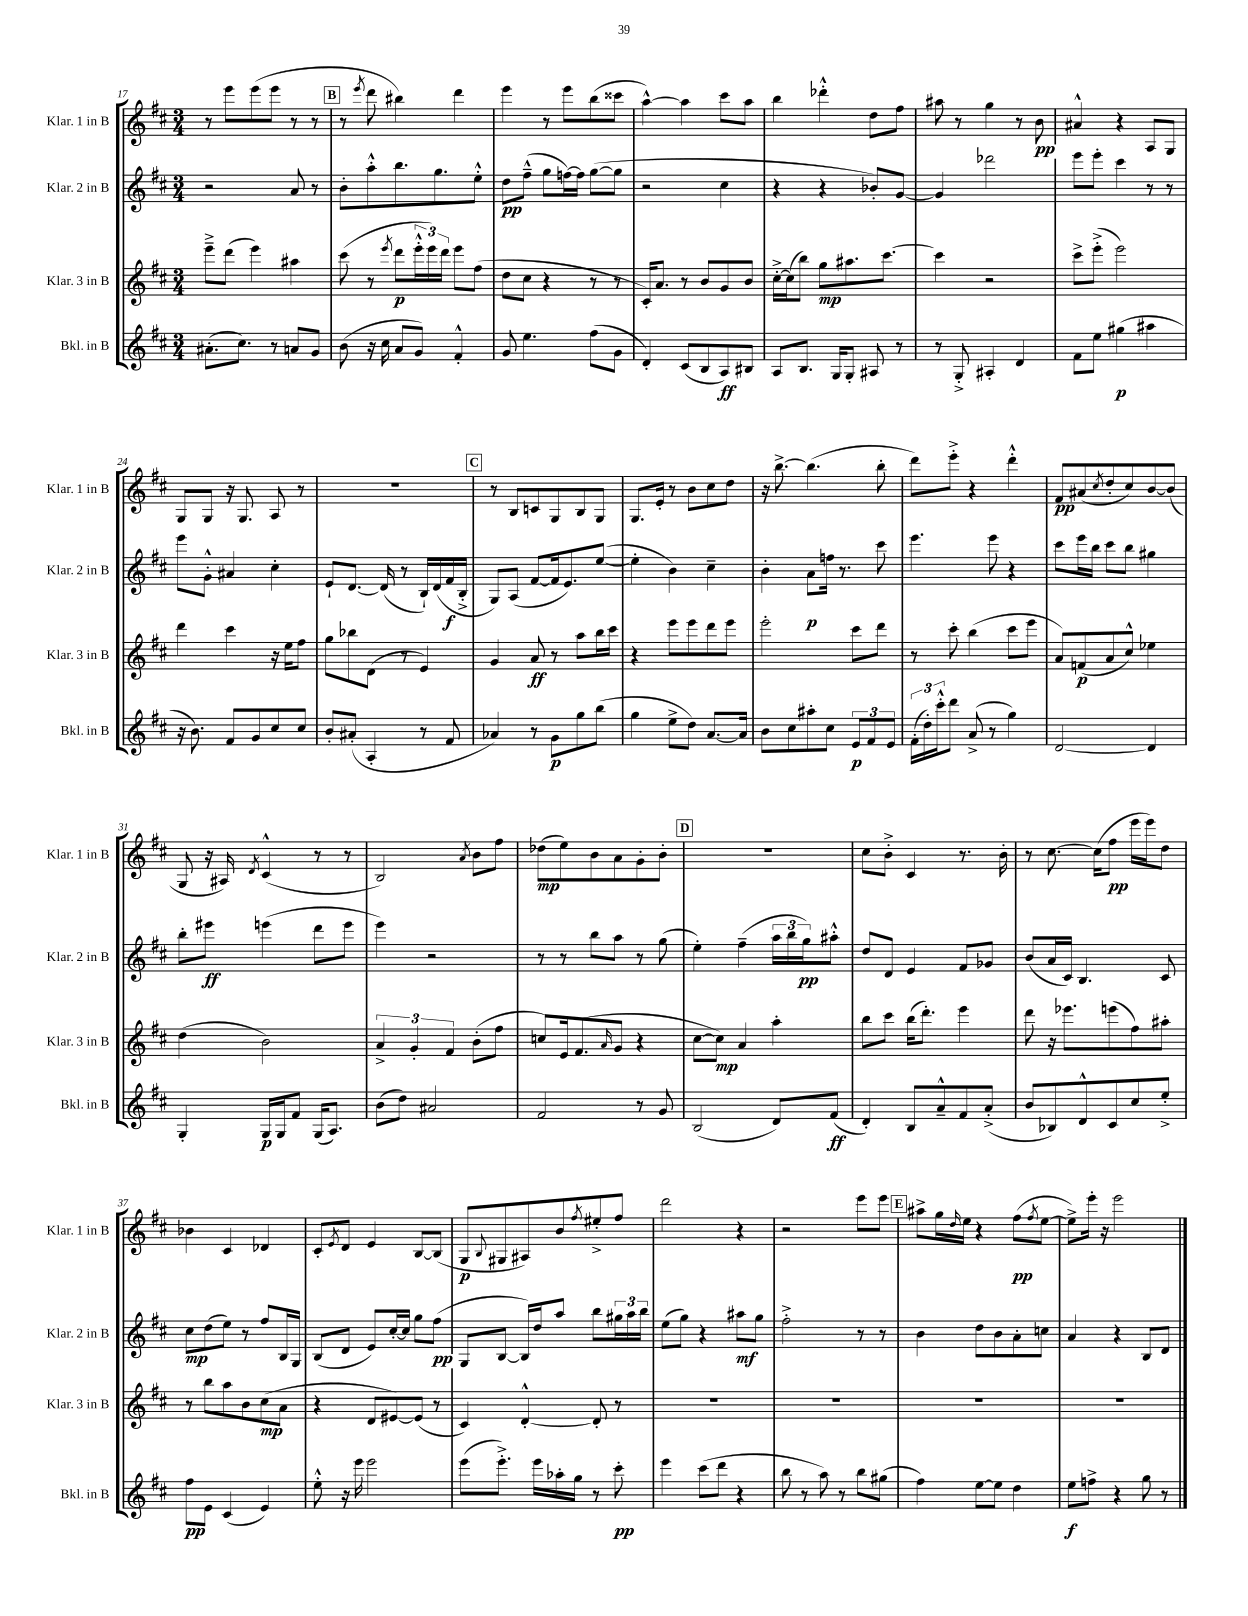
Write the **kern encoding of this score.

**kern	**kern	**kern	**kern
*staff4	*staff3	*staff2	*staff1
*clefG2	*clefG2	*clefG2	*clefG2
*k[f#c#]	*k[f#c#]	*k[f#c#]	*k[f#c#]
*M3/4	*M3/4	*M3/4	*M3/4
(8.a#'\L	8eee~^\L	2r	8r
.	(8ddd\J	.	8eee\L
8.cc#\J)	.	.	.
.	4eee\)	.	(8eee\
8r	.	.	8eee\J
8a/L	4aa#\	8a/	8r
8g/J	.	8r	8r
=	=	=	=
(8b\	(8ccc#\	8b'\L	8r
.	.	.	8qeee/
16r	8r	8aa'^^\	8ddd\
16cc#\	.	.	.
.	8qeee/	.	.
8a/L	8ddd\L	8.bb\	4bb#\)
8g/J)	24eee'^^\L	.	.
.	24eee\)	.	.
.	.	8.gg\	.
.	24ddd\JJ	.	.
4f#'^^/	8eee\L	.	4ddd\
.	(8ff#\J	8ee'^^\J	.
=	=	=	=
8g/	8dd\L	8dd\L	4eee\
4.ee\	8cc#\J	(8ff#~^^\J	.
.	4r	8gg\L	8r
.	.	[16ff\L)	8eee\L
.	.	16ff\]JJ	.
(8ff#\L	8r	([8gg\L	(8bb\
8g\J	8r	8gg\]J	8ccc##\J
=	=	=	=
4d'/)	16c#'/LK)	2r	[4aa^^\)
.	8.a/J	.	.
(8c#/L	8r	.	4aa\]
8B/	8b/L	.	.
8A/)	8g/	4cc#\	8ccc#\L
8B#/J	8b/J	.	8aa\J
=	=	=	=
8A/L	[16cc#'^\LL	4r	4bb\
.	(16cc#\]J	.	.
8.B/J	8bb\J)	.	.
.	8gg\L	4r	4ddd-'^^\
16G/LK	.	.	.
8G'/J	8.aa#\	.	.
8A#/	.	8b-'/L)	8dd\L
.	[8.ccc#\J	.	.
8r	.	[8g/J	8ff#\J
=	=	=	=
8r	4ccc#\]	4g/]	8aa#\
8G'^/	.	.	8r
4A#'/	2r	2ddd-\	4gg\
4d/	.	.	8r
.	.	.	8b\
=	=	=	=
8f#\L	8ccc#^\L	8eee\L	4a#^^/
8ee\J	(8eee'^\J	8eee'\J	.
(4gg#\	2eee\)	4ccc#\	4r
4aa#\	.	8r	8A/L
.	.	8r	8G/J
=	=	=	=
16r	4ddd\	8eee\L	8G/L
8.b\)	.	.	.
.	.	8g'^^\J	8G/J
8f#/L	4ccc#\	4a#/	16r
.	.	.	8.G/
8g/	.	.	.
8cc#/	16r	4cc#'\	8A/
.	16ee\LK	.	.
8cc#/J	8ff#\J	.	8r
=	=	=	=
8b'/L	8gg\L	8e`/L	2.r
(8a#'/J	8bb-\	[8.d/J	.
4A'/	(8d\J	.	.
.	.	(16d/]	.
.	8r	8r	.
8r	4e/)	16B`/LL)	.
.	.	(16d/	.
8f#/	.	16f#/	.
.	.	16B'^/JJ	.
=	=	=	=
4a-/)	4g/	8G/L)	8r
.	.	(8A/J	8B/L
8r	8a/	[8f#/L	8c/
8g\L	8r	16f#/]k	8G/
.	.	8.e/)	.
8gg\	8aa\L	.	8B/
(8bb\J	16bb\L	([8ee/J	8G/J
.	16ccc#\JJ	.	.
=	=	=	=
4gg\	4r	4ee'\]	8.G/L
.	.	.	16e'/Jk
8ee^\L	8eee\L	4b\)	8r
8dd\J)	8eee\	.	8b\L
[8.a/L	8ddd\	4cc#~\	8cc#\
.	8eee\J	.	8dd\J
16a/]Jk	.	.	.
=	=	=	=
8b\L	2eee'\	4b'\	16r
.	.	.	[8.bb^\
8cc#\	.	.	.
8aa#'\	.	8a\L	(4.bb\]
8cc#\J	.	16ff\Jk	.
.	.	8.r	.
12e/L	8ccc#\L	.	.
12f#/	.	.	.
.	8ddd\J	8ccc#\	8bb'\
12e/J	.	.	.
=	=	=	=
(24f#'\LL	8r	4.eee\	8ddd\L)
24dd'\)	.	.	.
24ccc#'^^\J	.	.	.
8ddd\J	8ccc#'\	.	8eee'^\J
(8a^/	(4bb\	.	4r
8r	.	8eee\	.
4gg\)	8ccc#\L	4r	4ddd'^^\
.	8eee\J	.	.
=	=	=	=
[2d/	8a/L)	8ccc#\L	8f#/L
.	(8f/	16eee\L	(8a#/
.	.	16bb\JJ	.
.	.	.	8qcc#/
.	8a/	8ccc#\L	8dd'/
.	8cc#^^/J)	8bb\J	8cc#/)
4d/]	4ee-\	4gg#\	[8b/
.	.	.	(8b/]J
=	=	=	=
4G'/	(4dd\	8bb'\L	8G/
.	.	8eee#\J	16r
.	.	.	16A#/)
.	.	.	8qd/
16G/LL	2b\)	(4eee\	(4c#^^/
16G/J	.	.	.
8f#/J	.	.	.
(16G/LK	.	8ddd\L	8r
8.A/J)	.	.	.
.	.	8eee\J	8r
=	=	=	=
(8b\L	6a^/	4eee\)	2B/)
8dd\J)	.	.	.
.	6g'/	.	.
2a#/	.	2r	.
.	6f#/	.	.
.	.	.	8qa/
.	(8b'\L	.	8b\L
.	8ff#\J	.	8ff#\J
=	=	=	=
2f#/	8cc/L)	8r	(8dd-\L
.	16e/k	8r	8ee\)
.	(8.f#/	.	.
.	.	8bb\L	8b\
.	16qqa/	.	.
.	8g/J	8aa\J	8a\
8r	4r	8r	8g'\
8g/	.	(8gg\	8b'\J
=	=	=	=
(2B/	[8cc#\L	4ee'\)	2.r
.	8cc#\]J)	.	.
.	4a/	(4ff#~\	.
8d/L)	4aa'\	24aa\LL	.
.	.	24bb\	.
.	.	24gg\J)	.
(8f#/J	.	8aa#'^^\J	.
=	=	=	=
4d'/)	8bb\L	8dd/L	8cc#\L
.	8ccc#\J	8d/J	8b'^\J
8B/L	(16bb\LK	4e/	4c#/
.	8.ddd'\J)	.	.
8a~^^/	.	.	.
8f#/	4eee\	8f#/L	8.r
(8a'^/J	.	8g-/J	.
.	.	.	16b'\
=	=	=	=
8b/L	8ddd\	(8b/L	8r
8B-/)	16r	16a/L	[8.cc#\
.	8.eee-\L	16c#/JJ)	.
8d^^/	.	4.B/	.
.	.	.	(16cc#\]LK
8c#/	(8eee\	.	8ff#\J
8cc#/	8ff#\)	.	16eee\LL
.	.	.	16eee\J)
8ee'^/J	8aa#'\J	8c#/	8dd\J
=	=	=	=
8ff#\L	8r	8cc#\L	4b-\
8e\J	8bb\L	(8dd\	.
(4c#/	8aa\	8ee\J)	4c#/
.	8b\	8r	.
4e/)	(8cc#\	8ff#/L	4d-/
.	8a\J	16B/L	.
.	.	16G/JJ	.
=	=	=	=
8ee'^^\	4r	(8B/L	8c#'/L
.	.	.	8qe/
16r	.	8d/J	8d/J
16eee\	.	.	.
2eee\	8d/L	8e/L)	4e/
.	[8e#/)	[16cc#'/L	.
.	.	16cc#/]JJ	.
.	(8e#/]J	8gg\L	[8B/L
.	8r	(8ff#\J	(8B/]J
=	=	=	=
(8eee\L	4c#/)	8G/L	8G/L
.	.	.	8qqB/
8.eee'^\J)	.	[8B/J	8G#/
.	[4d'^^/	16B/]LL)	8A#/)
16eee\LL	.	16dd/J	.
16aa-'\	.	8aa/J	8b/
16gg\JJ	.	.	.
.	.	.	8qff#/
8r	8d'/]	8bb\L	8ee#'^/
8ccc#'\	8r	24gg#\L	8ff#/J
.	.	24aa\	.
.	.	24bb\JJ	.
=	=	=	=
4eee\	2.r	(8ee\L	2ddd\
.	.	8gg\J)	.
(8ccc#\L	.	4r	.
8ddd\J	.	.	.
4r	.	8aa#\L	4r
.	.	8gg\J	.
=	=	=	=
8bb\	2.r	2ff#'^\	2r
8r	.	.	.
8aa\)	.	.	.
8r	.	.	.
8bb\L	.	8r	8eee\L
(8gg#\J	.	8r	8eee\J
=	=	=	=
4ff#\)	2.r	4b\	8aa#^\L
.	.	.	16gg\L
.	.	.	16qqdd/
.	.	.	16ee\JJ
[8ee\L	.	8dd\L	4r
8ee\]J	.	8b\	.
4dd\	.	8a'\	(8ff#\L
.	.	.	8qff#/
.	.	8cc\J	[8ee\J
=	=	=	=
8ee\L	2.r	4a/	8ee^\]L)
8ff^\J	.	.	16eee'\Jk
.	.	.	16r
4r	.	4r	2eee\
8gg\	.	8B/L	.
8r	.	8d/J	.
==	==	==	==
*-	*-	*-	*-
